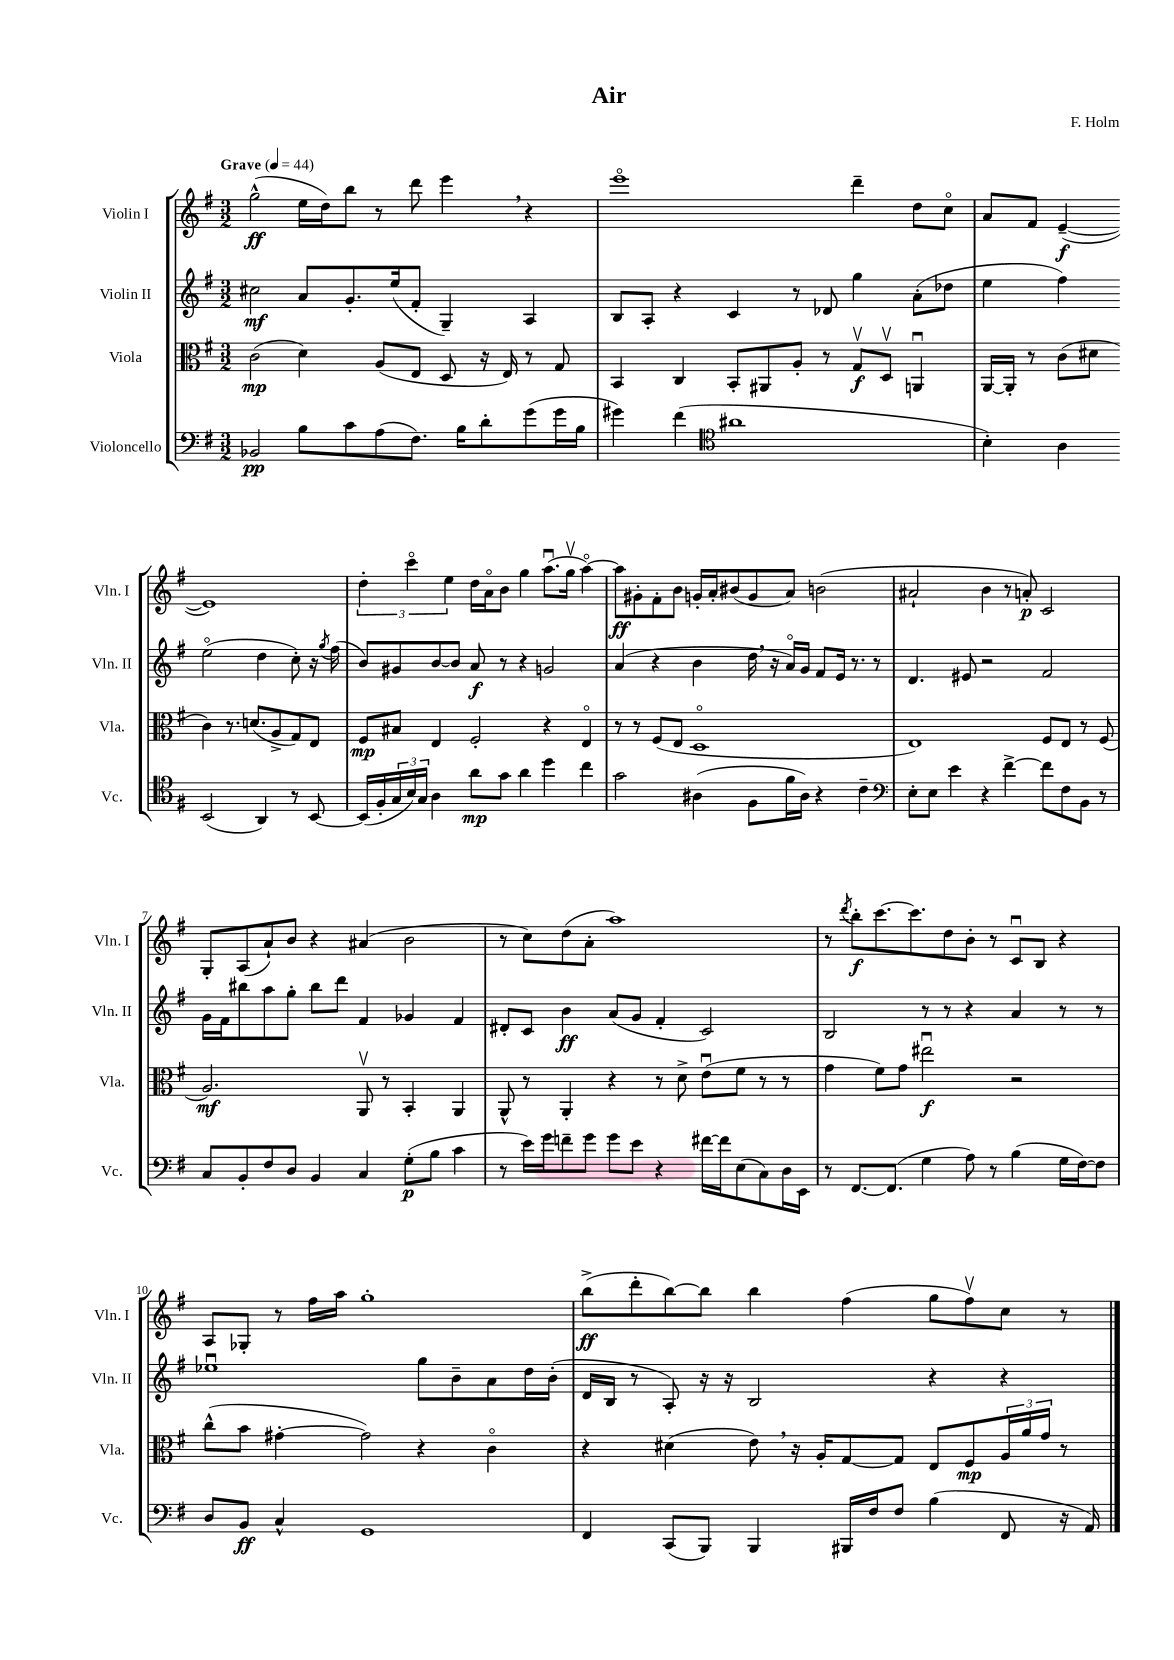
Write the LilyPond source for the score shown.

\header { title = "Air" composer = "F. Holm" }
<<
\new StaffGroup <<
\new Staff = "s0" \with { instrumentName = "Violin I" shortInstrumentName = "Vln. I" } {
    \clef treble \key g \major \numericTimeSignature \time 3/2 \tempo "Grave" 4 = 44
    g''2-^\ff( e''16 d''16) b''8 r8 d'''8 e'''4 \breathe r4 |
    e'''1\flageolet d'''4-- d''8 c''8\flageolet |
    a'8 fis'8 e'4~--\f( e'1) |
    \tuplet 3/2 { d''4-. c'''4\flageolet e''4 } d''16 a'16\flageolet b'8 g''4 a''8.\downbow( g''16\upbow a''4~\flageolet) |
    a''8\ff gis'8-. fis'8-. b'8 g'16-. a'16-. bis'8( g'8 a'8) b'2( |
    ais'2-! b'4 r8 a'8-.\p) c'2 |
    g8-. a8( a'8-!) b'8 r4 ais'4( b'2 |
    r8 c''8) d''8( a'8-. a''1) |
    r8 \acciaccatura { d'''8 } b''8-.\f c'''8.~ c'''8. d''8 b'8-. r8 c'8\downbow b8 r4 |
    a8 ges8-. r8 fis''16 a''16 g''1-. |
    b''8->\ff( d'''8-. b''8~) b''8 b''4 fis''4( g''8 fis''8\upbow) c''8 r8 \bar "|." |
}
\new Staff = "s1" \with { instrumentName = "Violin II" shortInstrumentName = "Vln. II" } {
    \clef treble \key g \major \numericTimeSignature \time 3/2
    cis''2\mf a'8 g'8.-. e''16( fis'8-. g4--) a4 |
    b8 a8-. r4 c'4 r8 des'8 g''4 a'8-.( des''8 |
    e''4 fis''4) e''2\flageolet( d''4 c''8-.) r16 \acciaccatura { g''8 } fis''16( |
    b'8) gis'8 b'8~ b'8 a'8\f r8 r4 g'2 |
    a'4( r4 b'4 d''16 \breathe r16 a'16\flageolet) g'16 fis'8 e'16 r8. r8 |
    d'4. eis'8 r2 fis'2 |
    g'16 fis'16 bis''8 a''8 g''8-. bis''8 d'''8 fis'4 ges'4 fis'4 |
    dis'8-. c'8 b'4\ff a'8( g'8 fis'4-. c'2) |
    b2 r8 r8 r4 a'4 r8 r8 |
    ees''1\downbow g''8 b'8-- a'8 d''16 b'16-.( |
    d'16 b16 r8 a8-.) r16 r16 b2 r4 r4 \bar "|." |
}
\new Staff = "s2" \with { instrumentName = "Viola" shortInstrumentName = "Vla." } {
    \clef alto \key g \major \numericTimeSignature \time 3/2
    c'2\mp( d'4) a8( e8 d8 r16 e16) r8 g8 |
    b,4 c4 b,8-. ais,8 a8-. r8 g8\upbow\f d8\upbow a,4\downbow |
    a,16~ a,16-. r8 c'8( dis'8 c'4) r8. d'8.( a8-> g8) e8 |
    fis8\mp bis8 e4 fis2-. r4 e4\flageolet |
    r8 r8 fis8( e8 d1\flageolet |
    e1) fis8 e8 r8 fis8( |
    a2.\mf) a,8\upbow r8 b,4-. a,4 |
    a,8-^ r8 a,4-. r4 r8 d'8-> e'8\downbow( fis'8 r8 r8 |
    g'4 fis'8) g'8 eis''2\downbow\f r2 |
    c''8-^( b'8 gis'4~-. gis'2) r4 c'4\flageolet |
    r4 dis'4( e'8) \breathe r16 a16-. g8~ g8 e8 fis8\mp \tuplet 3/2 { a16 a'16 g'16 } r8 \bar "|." |
}
\new Staff = "s3" \with { instrumentName = "Violoncello" shortInstrumentName = "Vc." } {
    \clef bass \key g \major \numericTimeSignature \time 3/2
    bes,2\pp b8 c'8 a8( fis8.) b16 d'8-. g'8( g'16 b16 |
    gis'4) fis'4( \clef tenor ais'1 |
    b4-.) a4 b,2( a,4) r8 b,8~ |
    b,16( fis16-. \tuplet 3/2 { g16 b16) g16 } a4 a'8\mp g'8 a'4 d''4 c''4 |
    g'2 ais4( fis8 fis'16 ais16) r4 c'4-- |
    \clef bass e8-. e8 e'4 r4 fis'4~-> fis'8 fis8 b,8 r8 |
    c8 b,8-. fis8 d8 b,4 c4 g8-.\p( b8 c'4 |
    r8 e'16) g'16 f'8-- g'8 g'8 e'8 r4 fis'16~ fis'16 e8( c8) d16 e,16 |
    r8 fis,8.~ fis,8.( g4 a8) r8 b4( g16 fis16~) fis8 |
    d8 b,8\ff c4-^ g,1 |
    fis,4 c,8( b,,8) b,,4 bis,,16 fis16 fis8 b4( fis,8 r16 a,16) \bar "|." |
}
>>
>>
